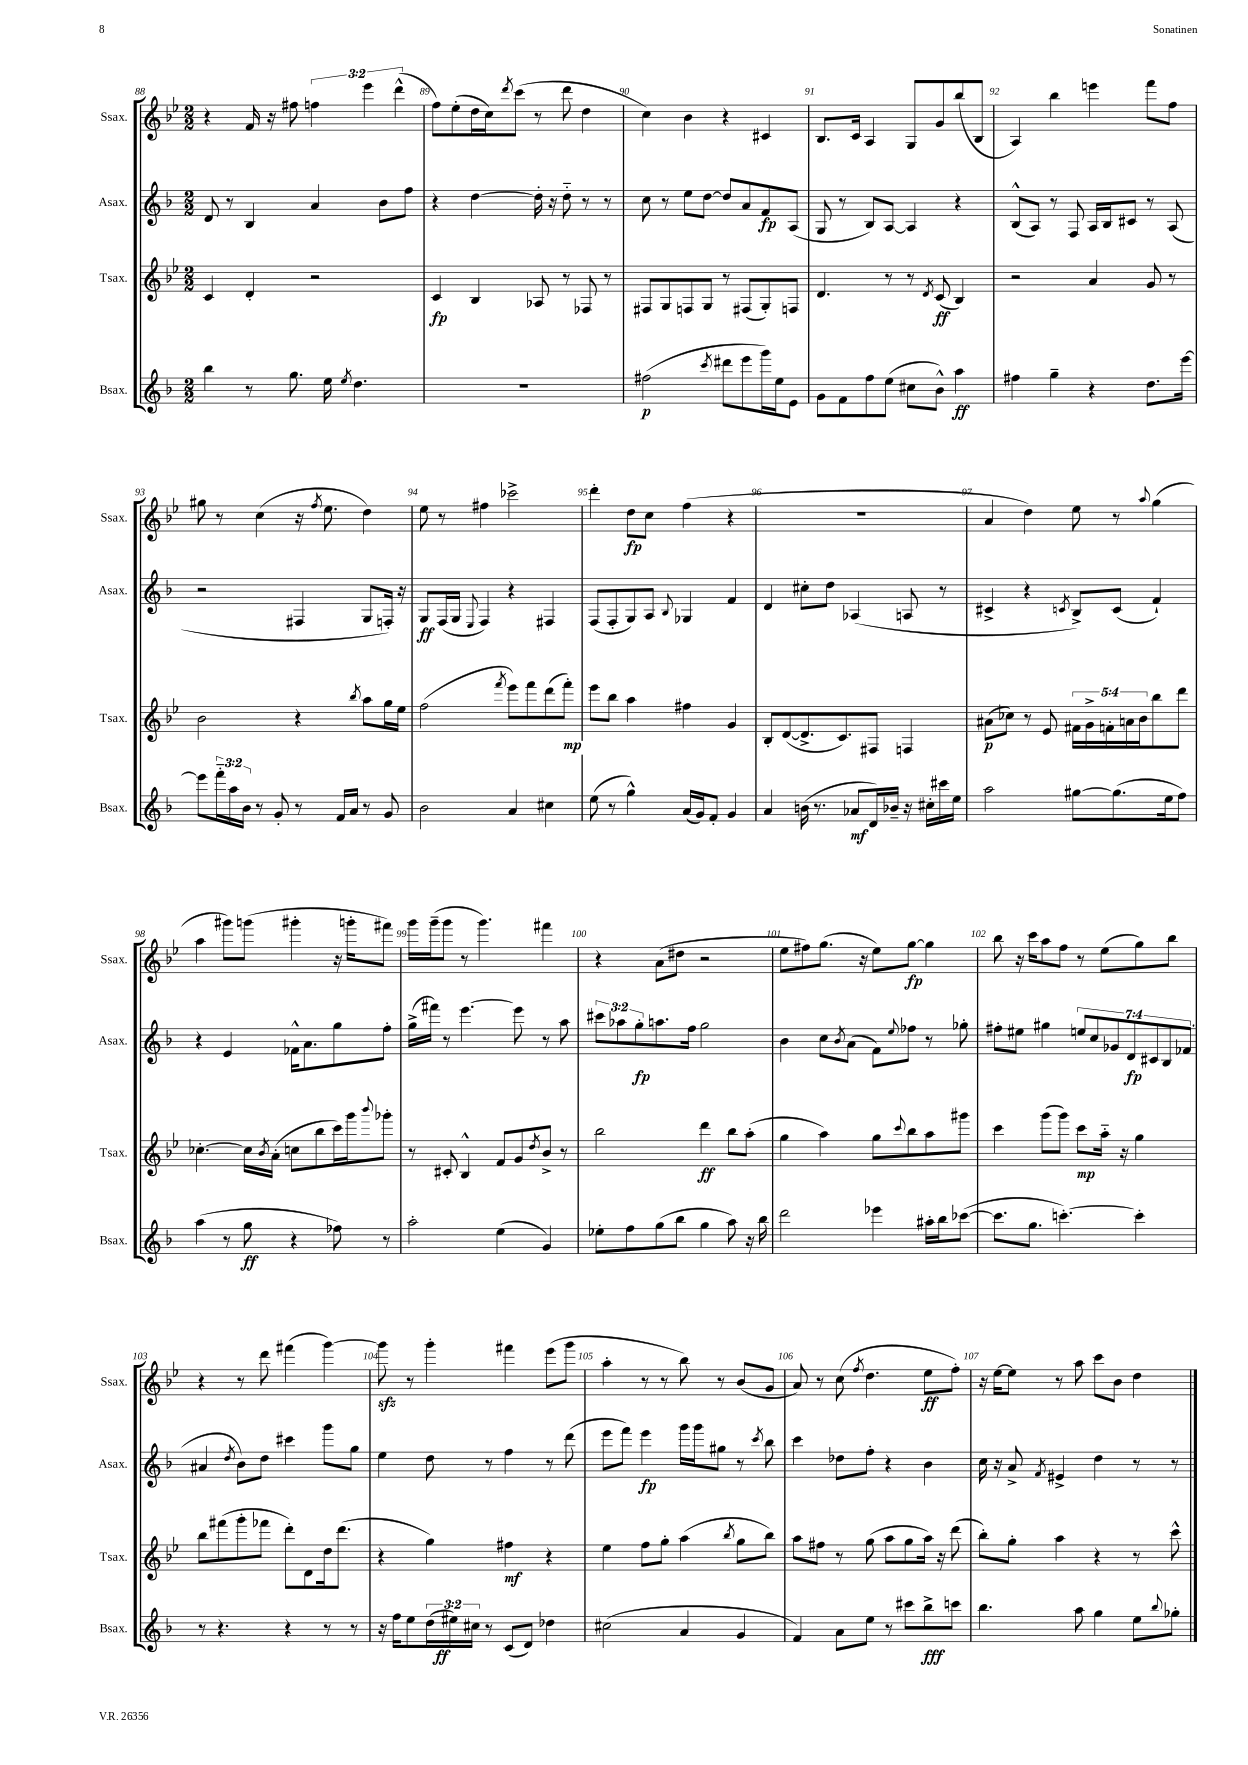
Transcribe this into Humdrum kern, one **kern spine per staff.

**kern	**kern	**kern	**kern
*staff4	*staff3	*staff2	*staff1
*clefG2	*clefG2	*clefG2	*clefG2
*k[b-]	*k[b-e-]	*k[b-]	*k[b-e-]
*M2/2	*M2/2	*M2/2	*M2/2
4bb-	4c	8d	4r
.	.	8r	.
8r	4d'	4B-	16f
.	.	.	16r
8.gg	.	.	8ff#
.	2r	4a	6ff
16ee	.	.	.
8qee	.	.	.
4.dd	.	.	.
.	.	.	6eee-
.	.	8b-	.
.	.	.	(6ddd^^
.	.	8ff	.
=	=	=	=
1r	4c	4r	8ff)
.	.	.	(8ee-'
.	4B-	[4dd	16dd
.	.	.	16cc)
.	.	.	8qddd
.	.	.	(8ccc
.	8A-	16dd']	8r
.	.	16r	.
.	8r	8dd'~	8ddd
.	8F-	8r	4dd
.	8r	8r	.
=	=	=	=
(2ff#	8F#	8cc	4cc)
.	8G	8r	.
.	8F	8ee	4b-
.	8G	[8dd	.
8qccc	.	.	.
8ddd#	8r	8dd]	4r
8eee	(8F#	8a	.
16ggg)	8G')	8f	4c#
16ee	.	.	.
8e	8F	(8A	.
=	=	=	=
8g	4.d	8G	8.B-
8f	.	8r	.
.	.	.	16c
8ff	.	8B-)	4A
(8ee	8r	[8A	.
8cc#	8r	4A]	8G
.	8qd	.	.
8b-^^)	(8c	.	8g
4aa	4B-)	4r	(8bb-
.	.	.	8B-
=	=	=	=
4ff#	2r	(8B-^^	4A)
.	.	8A)	.
4gg~	.	8r	4bb-
.	.	8F	.
4r	4a	16A	4eee
.	.	16B-	.
.	.	8c#	.
8.dd	8g	8r	8fff
.	8r	(8A	8ff
[16eee	.	.	.
=	=	=	=
8eee]	2b-	2r	8gg#
24fff'~	.	.	8r
24aa	.	.	.
24b-	.	.	.
8r	.	.	(4cc
8g'	.	.	.
8r	4r	4F#	16r
.	.	.	8qff
.	.	.	8.ee-
16f	.	.	.
16a	.	.	.
.	8qbb-	.	.
8r	8aa	8G	4dd)
8g	16gg	16F')	.
.	16ee-	16r	.
=	=	=	=
2b-	(2ff	8G	8ee-
.	.	(16F	8r
.	.	16G	.
.	.	8qqE	.
.	.	4F)	4ff#
.	8qfff	.	.
4a	8eee-)	4r	2ccc-^
.	8fff	.	.
4cc#	(8ddd	4F#	.
.	8fff')	.	.
=	=	=	=
(8ee	8eee-	(8F	4ddd'
8r	8bb-	8F'	.
4gg^^)	4aa	8G)	8dd
.	.	8A	8cc
.	.	8qqB-	.
(16a	4ff#	4G-	(4ff
16g)	.	.	.
8f'	.	.	.
4g	4g	4f	4r
=	=	=	=
4a	8B-'	4d	1r
.	([8d	.	.
(16b	8.d^]	8cc#'	.
8.r	.	.	.
.	.	8dd	.
.	8.c)	.	.
8a-	.	(4A-	.
16d)	8F#	.	.
16b-~	.	.	.
16r	4F	8A	.
16cc#'	.	.	.
16ccc#	.	8r	.
16ee	.	.	.
=	=	=	=
2aa	(8a#	4c#^	4a
.	8cc-)	.	.
.	8r	4r	4dd)
.	8e-	.	.
.	.	8qc	.
[8gg#	20f#	8B-^)	8ee-
.	20g^	.	.
.	20f'	.	.
(8.gg#]	.	(8c	8r
.	20a	.	.
.	20b-	.	.
.	.	.	8qqaa
.	8bb-	4f`)	(4gg
16ee	.	.	.
8ff)	8ddd	.	.
=	=	=	=
(4aa	[4.cc-'	4r	4aa
8r	.	4e	8ggg#)
8gg	16cc-]	.	(8ggg
.	8qb-	.	.
.	(16a'	.	.
4r	8cc	16f-^^	4ggg#'
.	.	8.a	.
.	8bb-	.	.
8ff-)	16ccc)	8gg	16r
.	16ggg	.	16ggg'
.	8qqbbb-	.	.
8r	8ggg-'	8ff'	8fff#)
=	=	=	=
2aa'	8r	(16gg^	16ggg
.	.	16fff#)	(16ggg~
.	8c#'	8r	8ggg
.	4B-^^	[4.eee	8r
.	.	.	4.ggg)
(4ee	8f	.	.
.	8g	8eee]	.
.	8qdd	.	.
4g)	8b-^	8r	4fff#
.	8r	8aa	.
=	=	=	=
8ee-'	2bb-	12ccc#	4r
.	.	12aa-	.
8ff	.	.	.
.	.	12gg'	.
(8gg	.	8.aa	(8a
8bb-	.	.	8dd#
.	.	16ff	.
4gg	4ddd	2gg	2r
8aa)	8bb-	.	.
16r	(8aa'	.	.
16bb-	.	.	.
=	=	=	=
2ddd	4gg	4b-	8ee-
.	.	.	8ff#)
.	4aa)	8cc	(8.gg
.	.	8qb-	.
.	.	(8a	.
.	.	.	16r
4eee-	8gg	8f)	8ee-)
.	8qqccc	8qqee	.
.	8bb-	8ff-	[8gg
16aa#'	8aa	8r	4gg]
16bb-	.	.	.
([8ccc-	8ggg#	8gg-'	.
=	=	=	=
8.ccc-]	4ccc	8ff#'	8bb-
.	.	8ee#	16r
8.gg	.	.	16ccc
.	(8ggg	4gg#	8aa
[4.ccc')	8ggg)	.	8ff
.	8ccc	14ee	8r
.	.	14cc	.
.	16aa'~	.	(8ee-
.	.	14g-	.
.	16r	.	.
.	.	14d	.
4ccc']	4gg	.	8gg)
.	.	14c#	.
.	.	14B-	.
.	.	.	8bb-
.	.	(14f-	.
=	=	=	=
8r	8bb-	4a#	4r
4.r	(8fff#	.	.
.	.	8qdd	.
.	8ggg'	8b-)	8r
.	8fff-	8dd	8ddd
4r	8ddd')	4ccc#	(4fff#
.	8d	.	.
8r	16dd	8ggg	[4ggg)
.	(8.ddd	.	.
8r	.	8gg	.
=	=	=	=
16r	4r	4ee	8ggg]
16ff	.	.	.
8ee	.	.	8r
(24dd	4gg)	8dd	4ggg'
24ee#)	.	.	.
24cc#	.	.	.
8r	.	8r	.
(8c	4ff#	4ff	4fff#
8d)	.	.	.
4dd-	4r	8r	(8eee-
.	.	(8ddd	8ggg
=	=	=	=
(2cc#	4ee-	8eee	4aa'
.	.	8fff)	.
.	8ff	4eee	8r
.	8gg'	.	8r
4a	(4aa	16ggg	8bb-)
.	.	16ggg	.
.	.	8gg#	8r
.	8qbb-	.	.
4g	8gg	8r	(8b-
.	.	8qccc	.
.	8bb-)	8bb-	8g
=	=	=	=
4f)	8aa	4ccc	8a)
.	8ff#	.	8r
8a	8r	8dd-	(8cc
.	.	.	8qff
8ee	(8gg	8ff'	4.dd
8r	8aa	4r	.
8ccc#	8gg	.	.
8bb-^	16aa)	4b-	8ee-
.	16r	.	.
8ccc	(8ddd	.	8ff')
=	=	=	=
4.bb-	8bb-')	16cc	16r
.	.	16r	[16ee-
.	8gg'	8a^	8ee-]
.	.	8qf	.
.	4aa	4e#^	8r
8aa	.	.	8aa
4gg	4r	4dd	8ccc
.	.	.	8b-
8ee	8r	8r	4dd
8qqbb-	.	.	.
8gg-'	8ccc^^	8r	.
==	==	==	==
*-	*-	*-	*-
